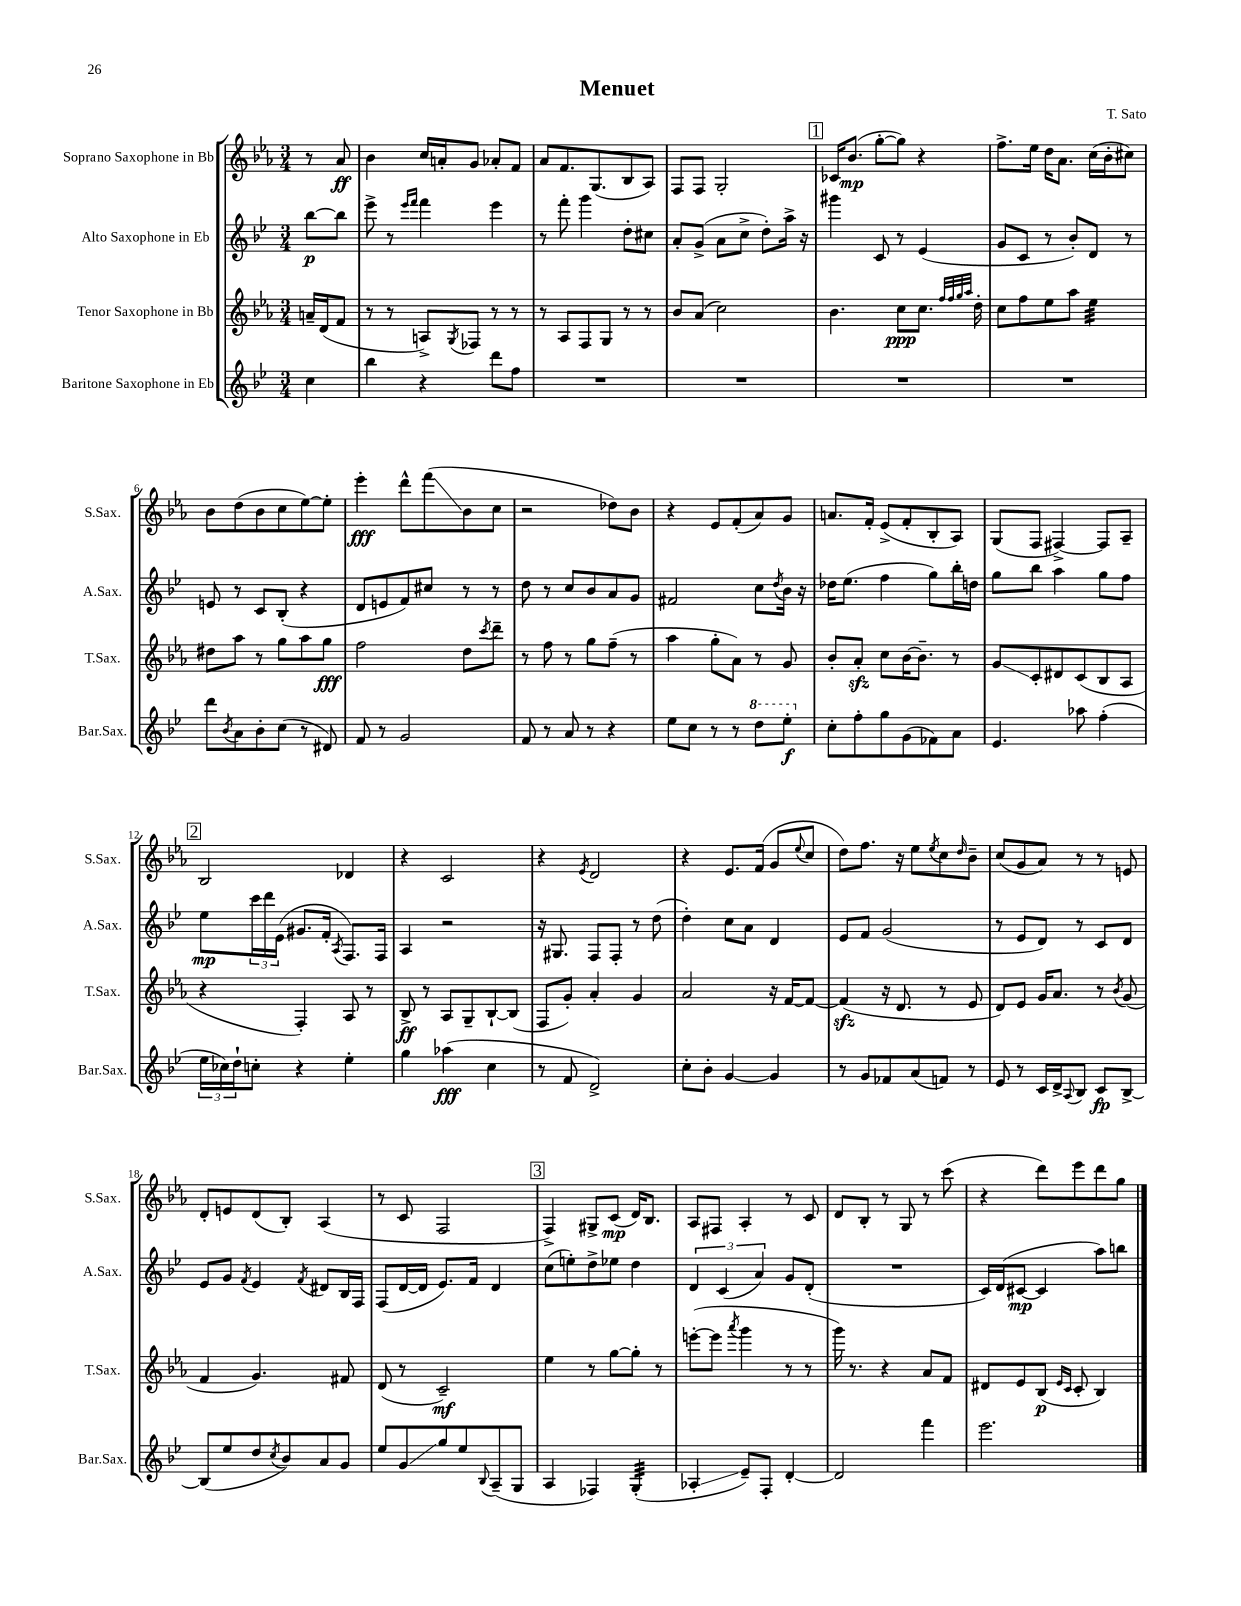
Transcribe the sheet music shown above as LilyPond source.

\header { title = "Menuet" composer = "T. Sato" }
<<
\new StaffGroup <<
\new Staff = "s0" \with { instrumentName = "Soprano Saxophone in Bb" shortInstrumentName = "S.Sax." } {
    \clef treble \key ees \major \numericTimeSignature \time 3/4 \partial 4
    r8 aes'8\ff |
    bes'4 c''16 a'16-. g'8 aes'8-. f'8 |
    aes'8 f'8. g8.( bes8 aes8) |
    f8 f8 g2-. |
    \mark \markup { \box "1" } ces'16 bes'8.\mp( g''8~-. g''8) r4 |
    f''8.-> ees''16 d''16 aes'8. c''16( bes'16-. cis''8) |
    bes'8 d''8( bes'8 c''8 ees''8~) ees''8-. |
    ees'''4-.\fff d'''8-^ f'''8\glissando( bes'8 c''8 |
    r2 des''8) bes'8 |
    r4 ees'8 f'8-.( aes'8) g'8 |
    a'8. f'16-. ees'8->( f'8-. bes8-. aes8) |
    g8( f8 fis4~->) fis8 aes8-- |
    \mark \markup { \box "2" } bes2 des'4 |
    r4 c'2 |
    r4 \acciaccatura { ees'8 } d'2 |
    r4 ees'8. f'16( g'8 \appoggiatura { ees''8 } c''8 |
    d''8) f''8. r16 ees''8 \acciaccatura { ees''8 } c''8 \grace { d''16 } bes'8-- |
    c''8( g'8 aes'8) r8 r8 e'8 |
    d'8-. e'8 d'8( bes8-.) aes4( |
    r8 c'8 f2 |
    \mark \markup { \box "3" } f4->) gis8-> c'8\mp( d'16) bes8. |
    aes8 fis8 aes4-. r8 c'8 |
    d'8 bes8-. r8 g8 r8 c'''8( |
    r4 d'''8) ees'''8 d'''8 g''8 \bar "|." |
}
\new Staff = "s1" \with { instrumentName = "Alto Saxophone in Eb" shortInstrumentName = "A.Sax." } {
    \clef treble \key bes \major \numericTimeSignature \time 3/4 \partial 4
    bes''8~\p bes''8 |
    ees'''8-> r8 \grace { ees'''16 f'''16 } f'''4 ees'''4 |
    r8 f'''8-. g'''4 d''8-. cis''8 |
    a'8-. g'8->( a'8 c''8-> d''8-.) a''16-> r16 |
    \mark \markup { \box "1" } gis'''4 c'8 r8 ees'4( |
    g'8 c'8 r8 bes'8-.) d'8 r8 |
    e'8 r8 c'8 bes8-.( r4 |
    d'8 e'8 f'8) cis''8 r8 r8 |
    d''8 r8 c''8 bes'8 a'8 g'8 |
    fis'2 c''8 \acciaccatura { d''8 } bes'16 r16 |
    des''16 ees''8.( f''4 g''8) bes''16-. d''16 |
    g''8 bes''8 a''4 g''8 f''8 |
    \mark \markup { \box "2" } ees''8\mp \tuplet 3/2 { c'''16 d'''16 ees'16( } gis'8. f'16-. \acciaccatura { a8 } f8.) f16 |
    a4 r2 |
    r16 gis8. f8 f8-. r8 d''8( |
    d''4-.) c''8 a'8 d'4 |
    ees'8 f'8 g'2( |
    r8 ees'8 d'8) r8 c'8 d'8 |
    ees'8 g'8 \acciaccatura { f'8 } ees'4 \acciaccatura { f'8 } dis'8 bes16 f16 |
    f8( d'16~ d'16 ees'8.) f'16 d'4 |
    \mark \markup { \box "3" } c''8( e''8-.) d''8-> ees''8 d''4 |
    \tuplet 3/2 { d'4 c'4( a'4) } g'8 d'8-.( |
    R2. |
    c'16) d'16( cis'8~\mp cis'4 a''8) b''8 \bar "|." |
}
\new Staff = "s2" \with { instrumentName = "Tenor Saxophone in Bb" shortInstrumentName = "T.Sax." } {
    \clef treble \key ees \major \numericTimeSignature \time 3/4 \partial 4
    a'16-- d'16( f'8 |
    r8 r8 a8->) \acciaccatura { g8 } fes8 r8 r8 |
    r8 aes8 f8 g8 r8 r8 |
    bes'8 aes'8( c''2) |
    \mark \markup { \box "1" } bes'4. c''8\ppp c''8. \grace { f''32 f''32 g''32 aes''32 } d''16-. |
    c''8 f''8 ees''8 aes''8 ees''4:32 |
    dis''8 aes''8 r8 g''8 aes''8 g''8\fff |
    f''2 d''8 \acciaccatura { c'''8 } d'''8-- |
    r8 f''8 r8 g''8 f''8--( r8 |
    aes''4 g''8-. aes'8) r8 g'8 |
    bes'8-. aes'8-.\sfz c''8 bes'16~ bes'8.-- r8 |
    g'8\glissando c'8-. dis'8 c'8( bes8 aes8 |
    \mark \markup { \box "2" } r4 f4-.) aes8 r8 |
    bes8->\ff r8 aes8 g8-- bes8~-! bes8( |
    f8 g'8-.) aes'4-. g'4 |
    aes'2 r16 f'16~ f'8~ |
    f'4\sfz( r16 d'8. r8 ees'8 |
    d'8) ees'8 g'16 aes'8. r8 \acciaccatura { bes'8 } g'8( |
    f'4 g'4.) fis'8 |
    d'8( r8 c'2--\mf) |
    \mark \markup { \box "3" } ees''4 r8 g''8~ g''8-. r8 |
    e'''8~-.( e'''8 \acciaccatura { aes'''8 } g'''4 r8 r8 |
    g'''16) r8. r4 aes'8 f'8 |
    dis'8 ees'8 bes8\p( \grace { ees'16 c'16 } c'8-. bes4) \bar "|." |
}
\new Staff = "s3" \with { instrumentName = "Baritone Saxophone in Eb" shortInstrumentName = "Bar.Sax." } {
    \clef treble \key bes \major \numericTimeSignature \time 3/4 \partial 4
    c''4 |
    bes''4 r4 d'''8 f''8 |
    R2. |
    R2. |
    \mark \markup { \box "1" } R2. |
    R2. |
    d'''8 \acciaccatura { bes'8 } a'8 bes'8-. c''8( r8 dis'8) |
    f'8 r8 g'2 |
    f'8 r8 a'8 r8 r4 |
    ees''8 c''8 r8 r8 \ottava #1 d'''8 ees'''8-.\f \ottava #0 |
    c''8-. f''8-. g''8 g'8( fes'8) a'8 |
    ees'4. aes''8 f''4-.( |
    \mark \markup { \box "2" } \tuplet 3/2 { ees''16 ces''16) d''16-! } c''8-. r4 ees''4-. |
    g''4 aes''4\fff( c''4 |
    r8 f'8 d'2->) |
    c''8-. bes'8-. g'4~ g'4 |
    r8 g'8 fes'8 a'8( f'8) r8 |
    ees'8 r8 c'16 d'16-> \appoggiatura { a8 } bes8 c'8\fp bes8~-> |
    bes8( ees''8 d''8 \acciaccatura { c''8 } bes'8) a'8 g'8 |
    ees''8 g'8\glissando g''8 ees''8 \appoggiatura { bes8 } a8--( g8 |
    \mark \markup { \box "3" } a4 fes4) g4:32-.( |
    aes4-.\glissando ees'8--) f8-. d'4~-. |
    d'2 f'''4 |
    ees'''2. \bar "|." |
}
>>
>>
